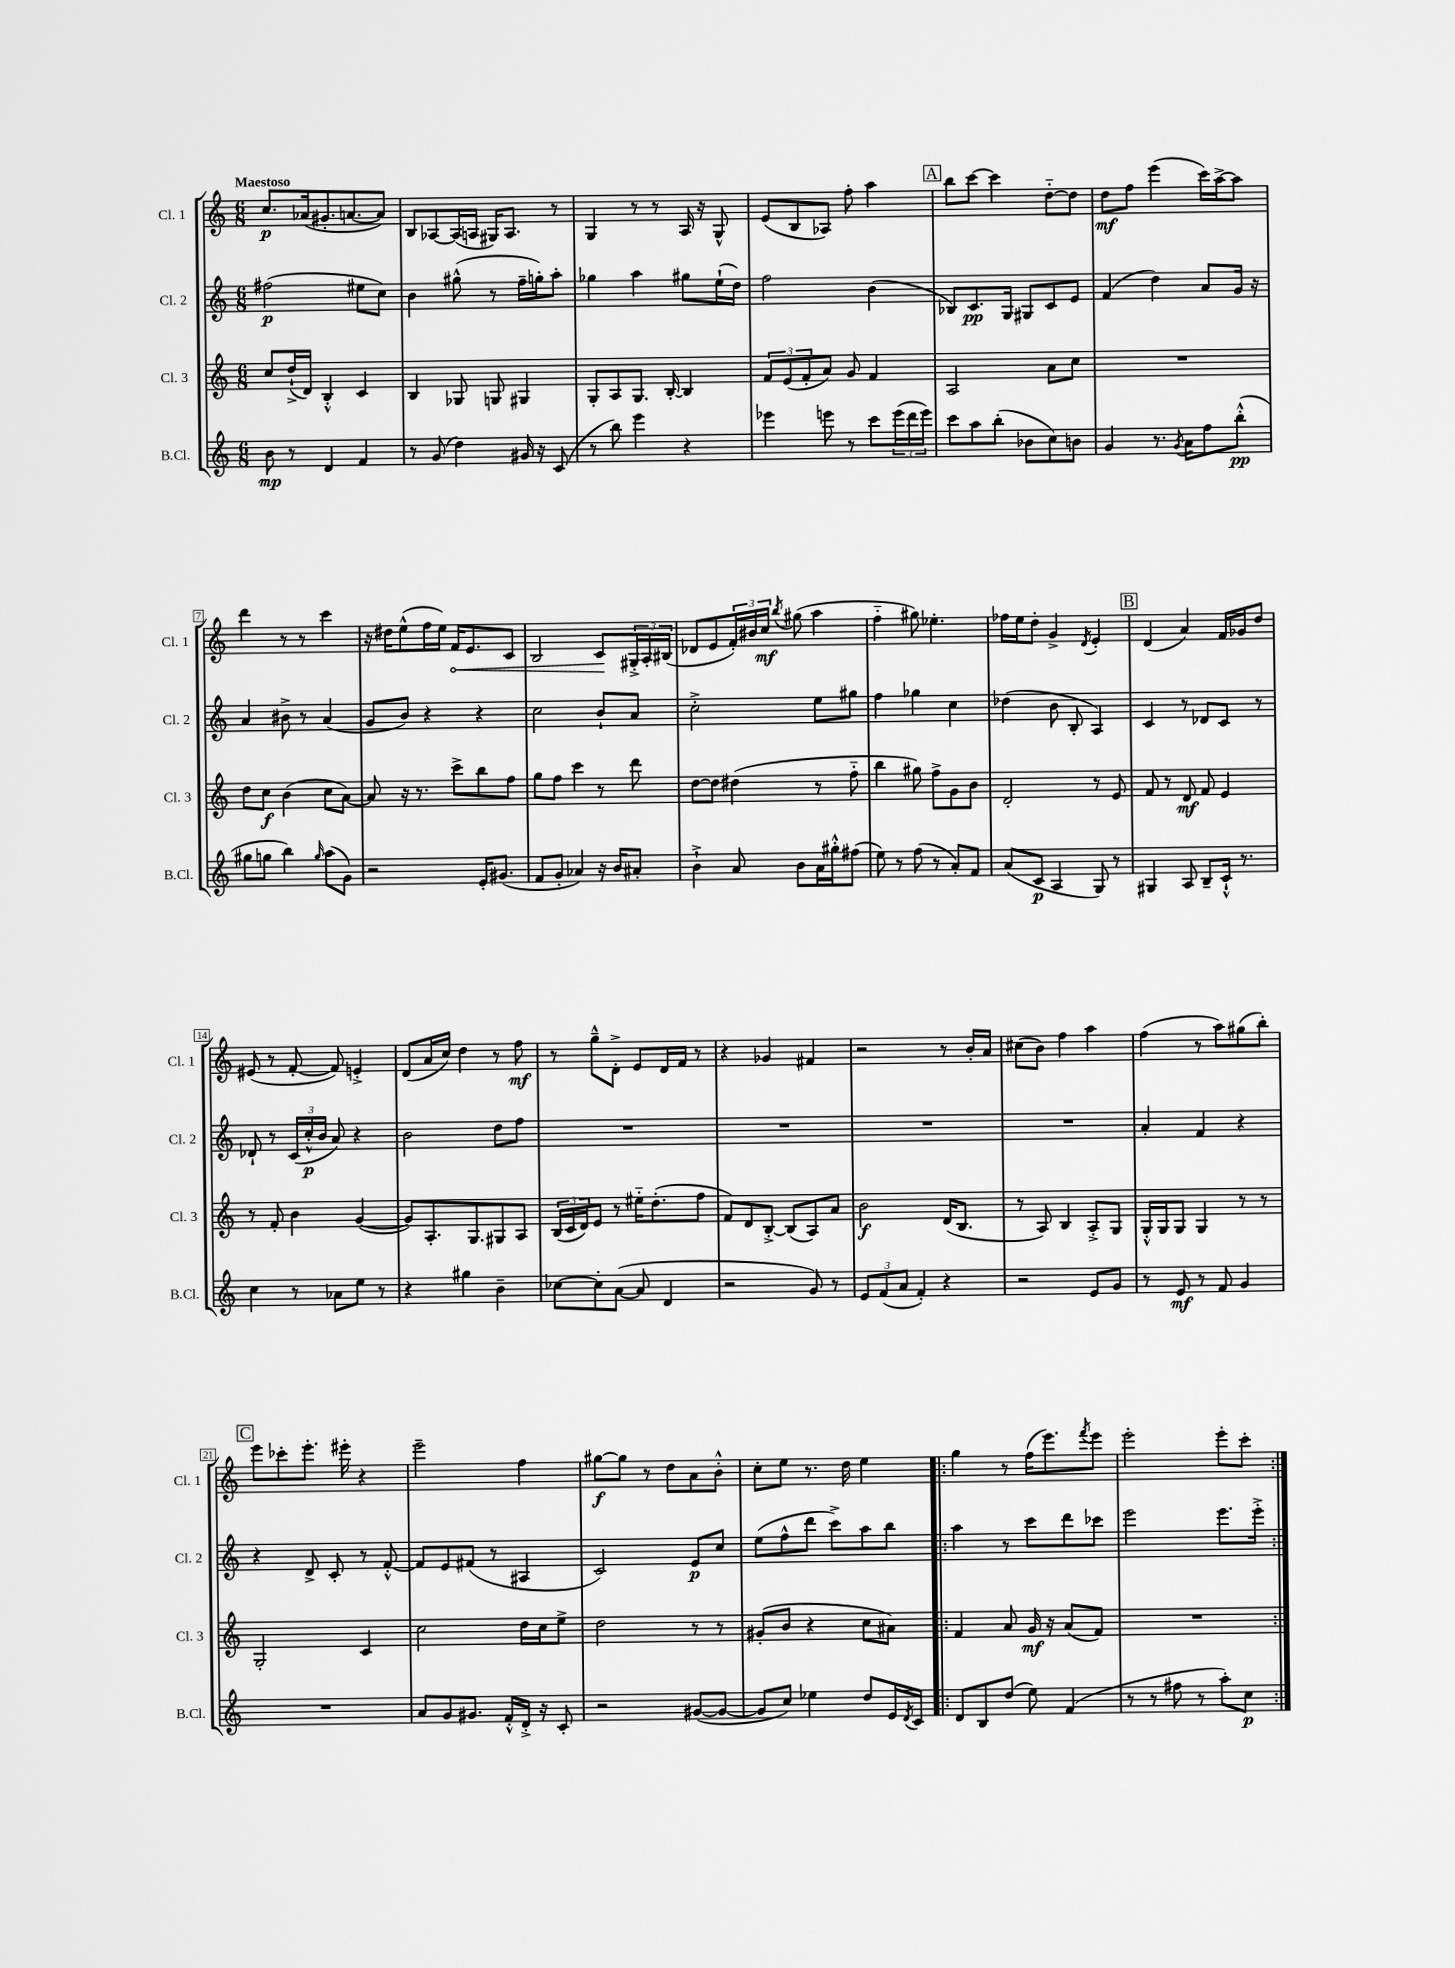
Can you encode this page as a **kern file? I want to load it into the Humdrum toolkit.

**kern	**dynam	**kern	**dynam	**kern	**dynam	**kern	**dynam
*part4	*part4	*part3	*part3	*part2	*part2	*part1	*part1
*staff4	*staff4	*staff3	*staff3	*staff2	*staff2	*staff1	*staff1
*I"B.Cl.	*	*I"Cl. 3	*	*I"Cl. 2	*	*I"Cl. 1	*
*I'B.Cl.	*	*I'Cl. 3	*	*I'Cl. 2	*	*I'Cl. 1	*
*clefG2	*	*clefG2	*	*clefG2	*	*clefG2	*
*k[]	*	*k[]	*	*k[]	*	*k[]	*
*M6/8	*	*M6/8	*	*M6/8	*	*M6/8	*
=1	=1	=1	=1	=1	=1	=1	=1
!	!	!	!	!	!	!LO:TX:a:B:t=Maestoso	!
8b\	mp	8cc/L	.	(2ff#X\	p	8.cc/L	p
8r	.	(16dd`^/L	.	.	.	.	.
.	.	16d/JJ)	.	.	.	(16a-X/k	.
4d/	.	4B'^^/	.	.	.	8.g#X'/	.
.	.	.	.	.	.	[8.an/	.
4f/	.	4c/	.	8ee#X\L	.	.	.
.	.	.	.	8cc\J)	.	8a/J])	.
=2	=2	=2	=2	=2	=2	=2	=2
8r	.	4B/	.	4b\	.	8B/L	.
(8g/	.	.	.	.	.	[8A-X/	.
4dd\)	.	8G-X/	.	(8gg#X^^\	.	(16A-/L]	.
.	.	.	.	.	.	16An/JJ	.
.	.	8Gn/	.	8r	.	16G#X/KL)	.
.	.	.	.	.	.	8.A/J	.
16g#X/	.	4G#X/	.	16ff~\LL	.	.	.
16r	.	.	.	16ggn'\J)	.	.	.
(8c/	.	.	.	8aa'\J	.	8r	.
=3	=3	=3	=3	=3	=3	=3	=3
8r	.	8G'/L	.	4gg-X\	.	4G/	.
8bb\)	.	8A/	.	.	.	.	.
4eee\	.	8.G/J	.	4aa\	.	8r	.
.	.	.	.	.	.	8r	.
.	.	[16B'/	.	.	.	.	.
4r	.	4B/]	.	8gg#X\L	.	16A/	.
.	.	.	.	.	.	16r	.
.	.	.	.	(16ee`\L	.	8G^^/	.
.	.	.	.	16dd\JJ)	.	.	.
=4	=4	=4	=4	=4	=4	=4	=4
4eee-X\	.	12f/L	.	2ff\	.	(8e/L	.
.	.	(12e/	.	.	.	.	.
.	.	.	.	.	.	8B/	.
.	.	12f'/	.	.	.	.	.
8eeen\	.	8a/J)	.	.	.	8A-X/J)	.
8r	.	8g/	.	.	.	8ff'\	.
8ccc\L	.	4f/	.	(4b\	.	4aa\	.
(24eee\L	.	.	.	.	.	.	.
24ddd\	.	.	.	.	.	.	.
24eee\JJ)	.	.	.	.	.	.	.
!!LO:REH:place=s1:t=A
=5	=5	=5	=5	=5	=5	=5	=5
8ccc\L	.	2A/	.	8B-X/L)	.	8bb\L	.
8aa\	.	.	.	8.c/	pp	[8ccc\J	.
(8bb'\J	.	.	.	.	.	4ccc\]	.
.	.	.	.	16G/Jk	.	.	.
8b-X\L	.	.	.	8G#X/L	.	.	.
8cc\)	.	8a\L	.	8c/	.	[8dd\L	.
8bn\J	.	8cc\J	.	8e/J	.	8dd\J]	.
=6	=6	=6	=6	=6	=6	=6	=6
4g/	.	2.r	.	(4f/	.	8dd\L	mf
.	.	.	.	.	.	8ff\J	.
8.r	.	.	.	4dd\)	.	(4eee\	.
8qg/	.	.	.	.	.	.	.
16a\KL	.	.	.	.	.	.	.
8ff\	.	.	.	8a/L	.	16ccc\LL)	.
.	.	.	.	.	.	[16aa^\J	.
(8bb'^^\J	pp	.	.	16g/Jk	.	8aa\J]	.
.	.	.	.	16r	.	.	.
!!LO:LB:g=z
=7	=7	=7	=7	=7	=7	=7	=7
8gg#X\L	.	8dd\L	.	4a/	.	4ddd\	.
8ggn\J	.	8cc\J	f	.	.	.	.
4bb\)	.	(4b\	.	8b#X^\	.	8r	.
.	.	.	.	8r	.	8r	.
16qqgg/	.	.	.	.	.	.	.
(8aa\L	.	8cc\L	.	(4a/	.	4ccc\	.
8g\J)	.	[8a\J)	.	.	.	.	.
=8	=8	=8	=8	=8	=8	=8	=8
2r	.	8a/]	.	8g/L	.	16r	.
.	.	.	.	.	.	16dd#X\KL	.
.	.	16r	.	8b/J)	.	(8ee^^\	.
.	.	8.r	.	.	.	.	.
.	.	.	.	4r	.	16ff\L	.
.	.	.	.	.	.	16ee\JJ)	.
!	!	!	!	!	!	!	!LO:HP:b
.	.	8ccc^\L	.	.	.	16f/KL	<
.	.	.	.	.	.	8.e/	.
16e'/KL	.	8bb\	.	4r	.	.	.
(8.g#X/J	.	.	.	.	.	.	.
.	.	8ff\J	.	.	.	8c/J	.
=9	=9	=9	=9	=9	=9	=9	=9
8f/L	.	8gg\L	.	2cc\	.	2B/	.
8g'/J	.	8ff\J	.	.	.	.	.
4a-X/)	.	4ccc\	.	.	.	.	.
16r	.	8r	.	8b`/L	.	8c/L	.
16b/KL	.	.	.	.	.	.	.
8a#X'/J	.	8ddd\	.	8a/J	.	24G#X'^/L	[
.	.	.	.	.	.	24A'/	.
.	.	.	.	.	.	(24B#X/JJ	.
=10	=10	=10	=10	=10	=10	=10	=10
4b`^\	.	[8dd\L	.	2cc'^\	.	8d-X/L	.
.	.	8dd\J]	.	.	.	8e/	.
8a/	.	(4dd#X\	.	.	.	24f'/L)	.
.	.	.	.	.	.	24b#X/	.
.	.	.	.	.	.	24cc/JJ	mf
.	.	.	.	.	.	8qbb/	.
8b\L	.	.	.	.	.	(8gg#X\	.
16a\L	.	8r	.	8ee\L	.	4aa\	.
16gg#X'^^\J	.	.	.	.	.	.	.
(8ff#X\J	.	8ff\	.	8gg#X\J	.	.	.
=11	=11	=11	=11	=11	=11	=11	=11
8ee\)	.	4bb\	.	4ff\	.	4ff\	.
8r	.	.	.	.	.	.	.
(8ff\	.	8gg#X\)	.	4gg-X\	.	8gg#X\)	.
8r	.	8ff^\L	.	.	.	4.ee-X'\	.
8a'/L)	.	8g\	.	4cc\	.	.	.
8f/J	.	8b\J	.	.	.	.	.
=12	=12	=12	=12	=12	=12	=12	=12
(8a/L	.	2d'/	.	(4dd-X\	.	16ff-X\LL	.
.	.	.	.	.	.	16ee\J	.
8c/J	p	.	.	.	.	8dd'\J	.
4A/	.	.	.	8b\	.	4g^/	.
.	.	.	.	8B'/	.	.	.
.	.	.	.	.	.	8qd/	.
8G/)	.	8r	.	4A/)	.	4e'/	.
8r	.	8e/	.	.	.	.	.
!!LO:REH:place=s1:t=B
=13	=13	=13	=13	=13	=13	=13	=13
4G#X/	.	8f/	.	4c/	.	(4d/	.
.	.	8r	.	.	.	.	.
8A/	.	8d/	mf	8r	.	4a/)	.
8B~/L	.	8f/	.	8d-X/L	.	.	.
16c`^^/Jk	.	4e/	.	8c/J	.	16f/LL	.
8.r	.	.	.	.	.	16g-X/J	.
.	.	.	.	8r	.	8dd/J	.
!!LO:LB:g=z
=14	=14	=14	=14	=14	=14	=14	=14
4cc\	.	8r	.	8d-X`/	.	(8e#X/	.
.	.	8f'/	.	8r	.	8r	.
8r	.	4b\	.	(24c/LL	.	[8f'/	.
.	.	.	.	24cc'^^/	p	.	.
.	.	.	.	24b/JJ	.	.	.
8a-X\L	.	.	.	8a/)	.	8f/])	.
8ee\J	.	([4g/	.	4r	.	4en'^/	.
8r	.	.	.	.	.	.	.
=15	=15	=15	=15	=15	=15	=15	=15
4r	.	8g/L])	.	2b\	.	(8d/L	.
.	.	8.A'/	.	.	.	16a/L	.
.	.	.	.	.	.	16cc/JJ)	.
4gg#X\	.	.	.	.	.	4dd\	.
.	.	8.G/	.	.	.	.	.
4b~\	.	8G#X/	.	8dd\L	.	8r	.
.	.	8A/J	.	8ff\J	.	8ff\	mf
=16	=16	=16	=16	=16	=16	=16	=16
[8cc-X\L	.	(24B/LL	.	2.r	.	8r	.
.	.	24c/	.	.	.	.	.
.	.	24d/J)	.	.	.	.	.
8cc-'\]	.	8e/J	.	.	.	8gg~^^\L	.
([8a\J	.	8r	.	.	.	8d'^\J	.
8a/]	.	16ee#X\KL	.	.	.	8e/L	.
.	.	(8.dd'\	.	.	.	.	.
4d/	.	.	.	.	.	16d/L	.
.	.	.	.	.	.	16f/JJ	.
.	.	8ff\J	.	.	.	8r	.
=17	=17	=17	=17	=17	=17	=17	=17
2r	.	8f/L)	.	2.r	.	4r	.
.	.	8d/	.	.	.	.	.
.	.	[8B'^/J	.	.	.	4g-X/	.
.	.	(8B/L]	.	.	.	.	.
8g/)	.	8A/)	.	.	.	4f#X/	.
8r	.	8a/J	.	.	.	.	.
=18	=18	=18	=18	=18	=18	=18	=18
12e/L	.	2b\	f	2.r	.	2r	.
(12f/	.	.	.	.	.	.	.
12a/J	.	.	.	.	.	.	.
4f'/)	.	.	.	.	.	.	.
4r	.	(16d/KL	.	.	.	8r	.
.	.	8.B/J	.	.	.	.	.
.	.	.	.	.	.	16b'/LL	.
.	.	.	.	.	.	16a/JJ	.
=19	=19	=19	=19	=19	=19	=19	=19
2r	.	8r	.	2.r	.	(8cc#X\L	.
.	.	8A/)	.	.	.	8b\J)	.
.	.	4B/	.	.	.	4ff\	.
8e/L	.	8A'^/L	.	.	.	4aa\	.
8g/J	.	8G/J	.	.	.	.	.
=20	=20	=20	=20	=20	=20	=20	=20
8r	.	16G'^^/LL	.	4a'/	.	(4ff\	.
.	.	16G/J	.	.	.	.	.
8e/	mf	8G/J	.	.	.	.	.
8r	.	4G/	.	4f/	.	8r	.
8f/	.	.	.	.	.	8aa\L)	.
4g/	.	8r	.	4r	.	(8gg#X\	.
.	.	8r	.	.	.	8bb'\J)	.
!!LO:LB:g=z
!!LO:REH:place=s1:t=C
=21	=21	=21	=21	=21	=21	=21	=21
2.r	.	2G'/	.	4r	.	8eee\L	.
.	.	.	.	.	.	8ccc-X'\	.
.	.	.	.	8d^/	.	8.eee'\J	.
.	.	.	.	8c'/	.	.	.
.	.	.	.	.	.	16eee#X'\	.
.	.	4c/	.	8r	.	4r	.
.	.	.	.	[8f'^^/	.	.	.
=22	=22	=22	=22	=22	=22	=22	=22
8a/L	.	2cc\	.	8f/L]	.	2eee~\	.
8g/	.	.	.	8e/	.	.	.
8.g#X/J	.	.	.	(8f#X/J	.	.	.
.	.	.	.	8r	.	.	.
16f'^^/LL	.	.	.	.	.	.	.
16d'^/JJ	.	16dd\LL	.	4A#X/	.	4ff\	.
16r	.	16cc\J	.	.	.	.	.
8c'/	.	8ee^\J	.	.	.	.	.
=23	=23	=23	=23	=23	=23	=23	=23
2r	.	2dd\	.	2c/)	.	[8gg#X\L	f
.	.	.	.	.	.	8gg#\J]	.
.	.	.	.	.	.	8r	.
.	.	.	.	.	.	8dd\L	.
([8g#X/L	.	8r	.	8e/L	p	8a\	.
8g#/J_	.	8r	.	8cc/J	.	8b'^^\J	.
=24	=24	=24	=24	=24	=24	=24	=24
8g#/L]	.	(8g#X'/L	.	(8ee\L	.	8cc'\L	.
8cc/J)	.	8b/J	.	8ff^^\	.	8ee\J	.
4ee-X\	.	4r	.	8ddd\J	.	8.r	.
.	.	.	.	8ccc^\L)	.	.	.
.	.	.	.	.	.	16dd\	.
8dd/L	.	8cc\L	.	8aa\	.	4ee\	.
16e/L	.	8a#X\J)	.	8bb\J	.	.	.
8qd/	.	.	.	.	.	.	.
16c/JJ	.	.	.	.	.	.	.
=25!|:	=25!|:	=25!|:	=25!|:	=25!|:	=25!|:	=25!|:	=25!|:
8d/L	.	4f/	.	4aa\	.	4gg\	.
8B/	.	.	.	.	.	.	.
(8dd/J	.	8a/	.	8r	.	8r	.
8ee\)	.	16g/	mf	8ccc\L	.	(16ff\KL	.
.	.	16r	.	.	.	8.eee\)	.
(4f/	.	(8a/L	.	8ddd\	.	.	.
.	.	.	.	.	.	8qfff/	.
.	.	8f/J)	.	8ccc-X\J	.	8eee\J	.
=26	=26	=26	=26	=26	=26	=26	=26
8r	.	2.r	.	2eee\	.	2eee'\	.
8r	.	.	.	.	.	.	.
8ff#X\	.	.	.	.	.	.	.
8r	.	.	.	.	.	.	.
8aa'\L)	.	.	.	8.eee\L	.	8eee'\L	.
8cc\J	p	.	.	.	.	8ccc'\J	.
.	.	.	.	16eee'^\Jk	.	.	.
=:|!	=:|!	=:|!	=:|!	=:|!	=:|!	=:|!	=:|!
*-	*-	*-	*-	*-	*-	*-	*-
